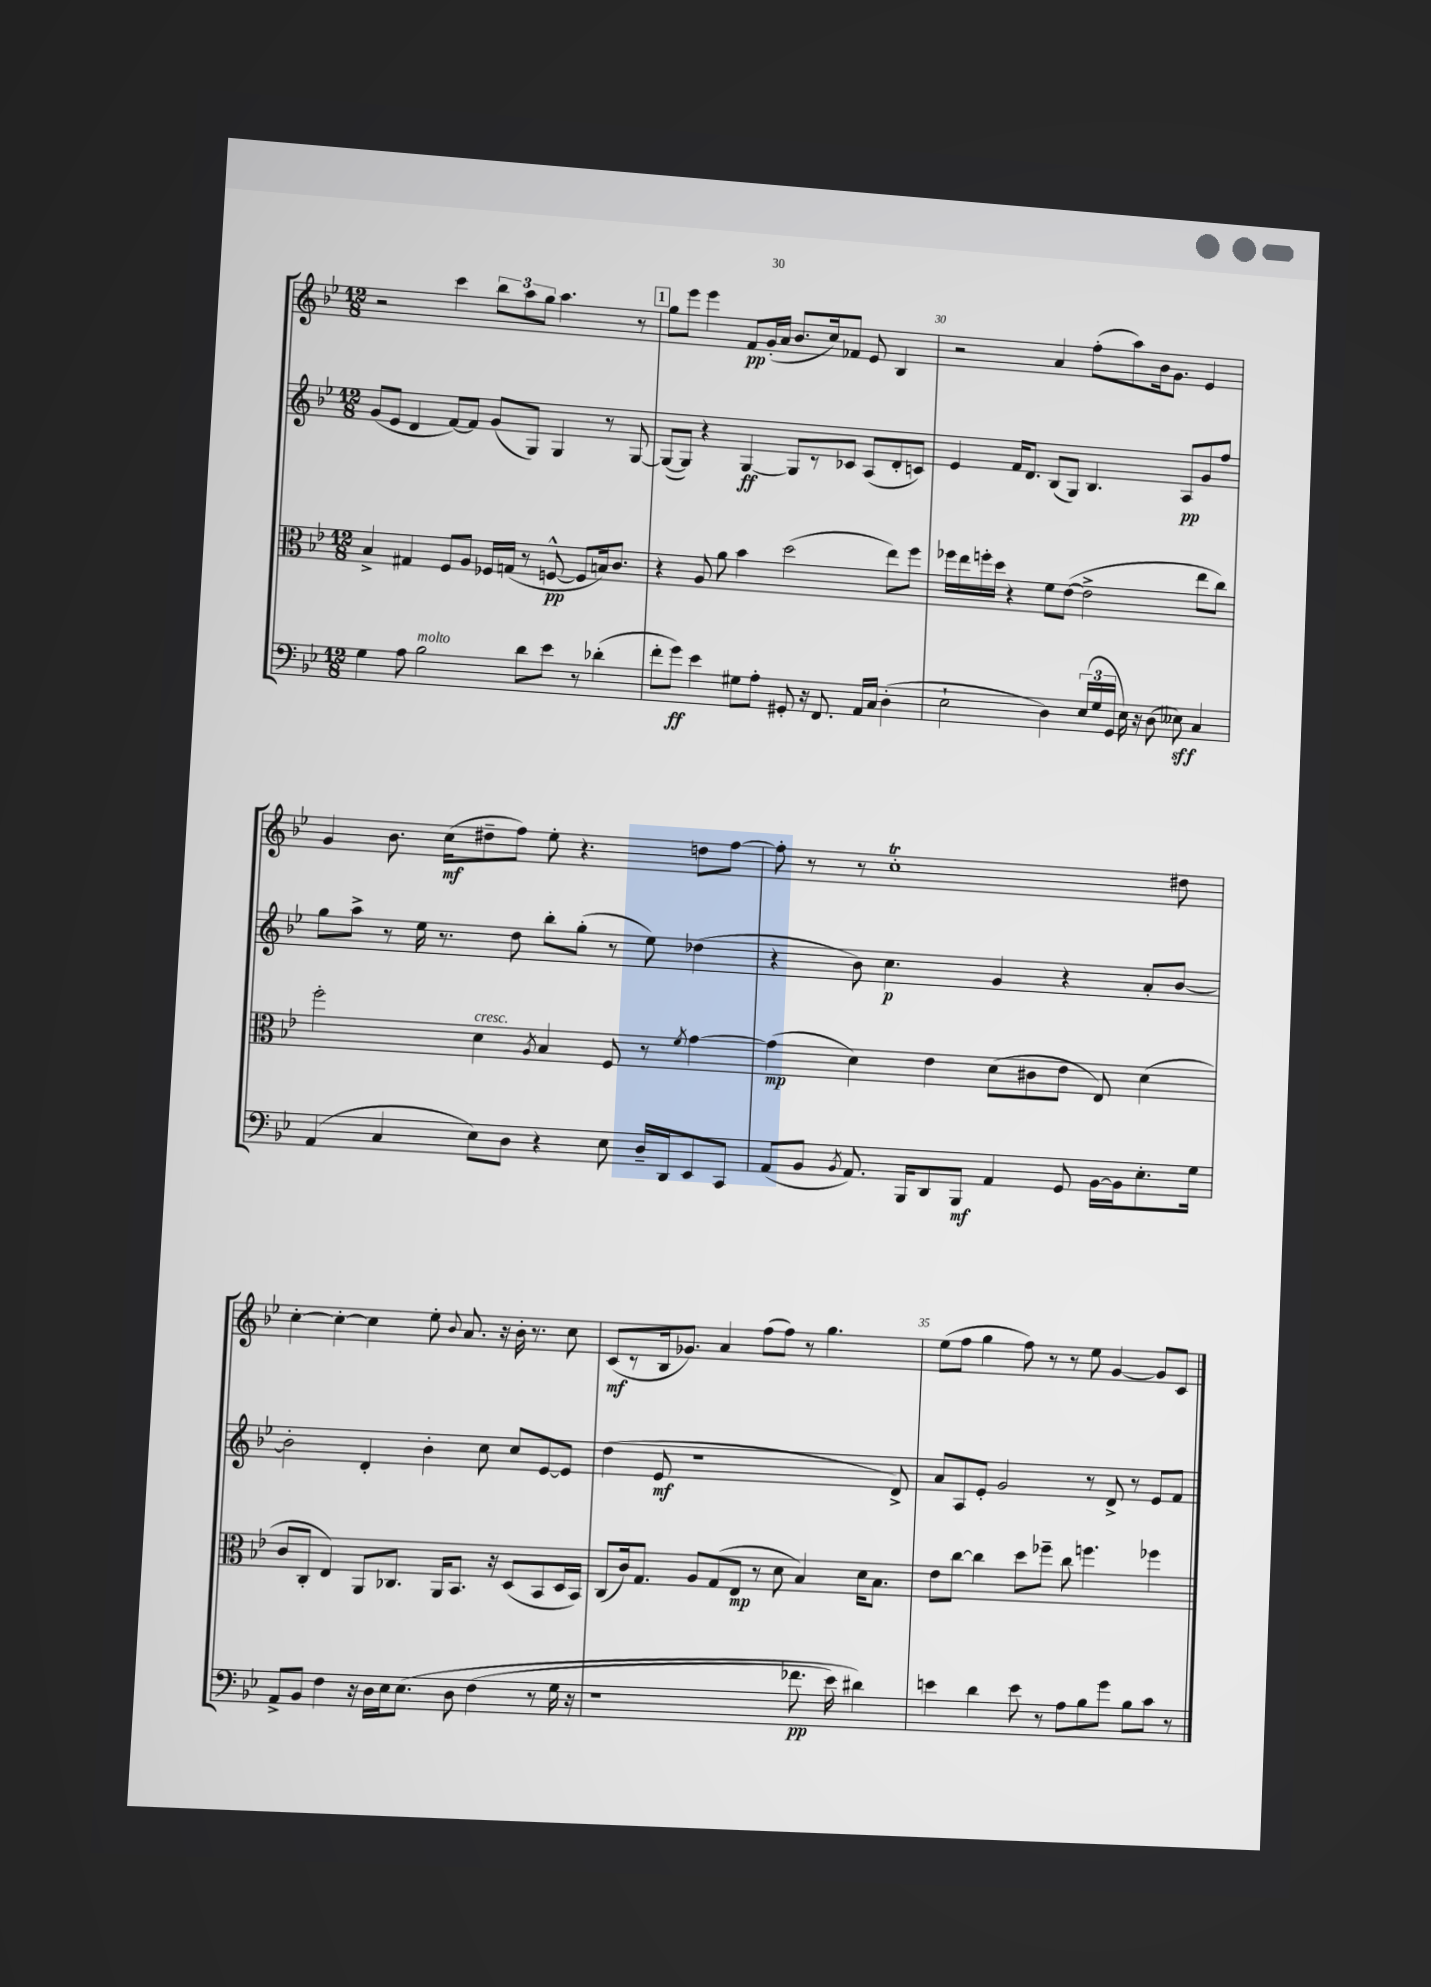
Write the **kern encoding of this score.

**kern	**dynam	**kern	**dynam	**kern	**dynam	**kern	**dynam
*part4	*part4	*part3	*part3	*part2	*part2	*part1	*part1
*staff4	*staff4	*staff3	*staff3	*staff2	*staff2	*staff1	*staff1
*clefF4	*	*clefC3	*	*clefG2	*	*clefG2	*
*k[b-e-]	*	*k[b-e-]	*	*k[b-e-]	*	*k[b-e-]	*
*M12/8	*	*M12/8	*	*M12/8	*	*M12/8	*
=28	=28	=28	=28	=28	=28	=28	=28
4G\	.	4B-^/	.	(8g/L	.	2r	.
.	.	.	.	8e-/J	.	.	.
8A\	.	4G#X/	.	4d/	.	.	.
!LO:TX:a:i:t=molto	!	!	!	!	!	!	!
2B-\	.	.	.	.	.	.	.
.	.	8F/L	.	[8f/L)	.	4ccc\	.
.	.	8A/J	.	8f/J]	.	.	.
.	.	16F-X/LL	.	(8g/L	.	12bb-\L	.
.	.	(16Gn/JJ	.	.	.	.	.
.	.	.	.	.	.	12aa\	.
8d\L	.	8r	.	8G/J)	.	.	.
.	.	.	.	.	.	12gg\J	.
8e-\J	.	[8Fn^^/	pp	4G/	.	4.aa\	.
8r	.	8F/L]	.	.	.	.	.
(4d-X'\	.	16Bn/k)	.	8r	.	.	.
.	.	8.c/J	.	.	.	.	.
.	.	.	.	[8G/	.	8r	.
!!LO:REH:place=s1:t=1
=29	=29	=29	=29	=29	=29	=29	=29
8f'\L	.	4r	.	(8G/L_	.	8gg\L	.
8g\J)	ff	.	.	8G/J])	.	8eee-\J	.
4e-\	.	8A/	.	4r	.	4eee-\	.
.	.	8a\	.	.	.	.	.
8G#X\L	.	4b-\	.	[4G/	ff	8f/L	pp
8A'\J	.	.	.	.	.	(16g'/L	.
.	.	.	.	.	.	16a/JJ	.
8GG#X'/	.	(2dd\	.	8G/L]	.	8.b-/L	.
16r	.	.	.	8r	.	.	.
8.FF/	.	.	.	.	.	16cc/k)	.
.	.	.	.	8c-X/J	.	8f-X/J	.
16AA/LL	.	.	.	(8A/L	.	8e-/	.
16C/JJ	.	.	.	.	.	.	.
(4D'\	.	8ee-\L)	.	8d'/	.	4B-/	.
.	.	8ff\J	.	8cn/J)	.	.	.
=30	=30	=30	=30	=30	=30	=30	=30
2E-`\	.	16ff-X\LL	.	4e-/	.	2r	.
.	.	16ee-\	.	.	.	.	.
.	.	16ffn'\	.	.	.	.	.
.	.	16dd\JJ	.	.	.	.	.
.	.	4r	.	16f/KL	.	.	.
.	.	.	.	8.d/J	.	.	.
4D\)	.	8f\L	.	(8B-/L	.	4a/	.
.	.	([8e-\J	.	8G/J)	.	.	.
(24E-/LL	.	2e-^\]	.	4.B-/	.	(8ff'\L	.
24G/	.	.	.	.	.	.	.
24GG/JJ	.	.	.	.	.	.	.
16E-\)	.	.	.	.	.	8aa\)	.
16r	.	.	.	.	.	.	.
(8D\	.	.	.	.	.	16b-\k	.
.	.	.	.	.	.	8.g\J	.
8E--X\)	sff	.	.	8A/L	pp	.	.
4C/	.	8ee-\L	.	8g/	.	4e-/	.
.	.	8cc\J)	.	8ff/J	.	.	.
!!LO:LB:g=z
=31	=31	=31	=31	=31	=31	=31	=31
(4AA/	.	2ff'\	.	8gg\L	.	4g/	.
.	.	.	.	8aa^\J	.	.	.
4C/	.	.	.	8r	.	8.b-\	.
.	.	.	.	16ee-\	.	.	.
.	.	.	.	8.r	.	(16cc\KL	mf
!	!	!LO:TX:a:i:t=cresc.	!	!	!	!	!
8E-\L)	.	4d\	.	.	.	8dd#X~\	.
8D\J	.	.	.	8dd\	.	8ff\J)	.
.	.	8qA/	.	.	.	.	.
4r	.	4B-/	.	8bb-'\L	.	8ee-'\	.
.	.	.	.	(8gg'\J	.	4.r	.
8E-\	.	8F/	.	8r	.	.	.
16D~/LL	.	8r	.	8ee-\)	.	.	.
16DD/J	.	.	.	.	.	.	.
.	.	8qf/	.	.	.	.	.
8EE-/	.	[4g\	.	(4dd-X\	.	8ddn\L	.
8CC/J	.	.	.	.	.	[8ff\J	.
=32	=32	=32	=32	=32	=32	=32	=32
(8AA/L	.	(4g\]	mp	4r	.	8ff'\]	.
8BB-/J	.	.	.	.	.	8r	.
8qBB-/	.	.	.	.	.	.	.
8.AA/)	.	4d\)	.	8b-\)	.	8r	.
.	.	.	.	4.cc\	p	1ccT'	.
16BBB-/KL	.	.	.	.	.	.	.
8DD/	.	4e-\	.	.	.	.	.
8BBB-/J	mf	.	.	.	.	.	.
4AA/	.	(8d\L	.	4g/	.	.	.
.	.	8c#X\	.	.	.	.	.
8GG/	.	8e-\J	.	4r	.	.	.
[16BB-\LL	.	8E-/)	.	.	.	.	.
16BB-\J]	.	.	.	.	.	.	.
8.E-'\	.	(4d\	.	8a'/L	.	.	.
.	.	.	.	[8b-/J	.	8dd#X\	.
16G\Jk	.	.	.	.	.	.	.
!!LO:LB:g=z
=33	=33	=33	=33	=33	=33	=33	=33
8AA^/L	.	8c/L	.	2b-'\]	.	[4cc'\	.
8BB-/J	.	8C'/J	.	.	.	.	.
4F\	.	4E-/)	.	.	.	4cc'\_	.
16r	.	8AA/L	.	4d'/	.	4cc\]	.
16D\LL	.	.	.	.	.	.	.
16E-\J	.	8.C-X/J	.	.	.	.	.
(8.E-\J	.	.	.	.	.	.	.
.	.	.	.	4b-'\	.	8ee-'\	.
.	.	16AA/KL	.	.	.	.	.
.	.	.	.	.	.	8qqb-/	.
8D\	.	8.BB-/J	.	.	.	8.a/	.
(4F\	.	.	.	8cc\	.	.	.
.	.	16r	.	.	.	16r	.
.	.	(8D/L	.	8cc/L	.	16b-'\	.
.	.	.	.	.	.	8.r	.
8r	.	8BB-/	.	[8e-/	.	.	.
16G\	.	16D/L	.	8e-/J]	.	8cc\	.
16r	.	16BB-/JJ)	.	.	.	.	.
=34	=34	=34	=34	=34	=34	=34	=34
1r	.	(8C/L	.	(4dd\	.	(8c/L	mf
.	.	16c/k)	.	.	.	8r	.
.	.	8.G/J	.	.	.	.	.
.	.	.	.	8e-/	mf	16B-/k	.
.	.	.	.	.	.	8.g-X/J)	.
.	.	8A/L	.	1r	.	.	.
.	.	(8G/	.	.	.	4a/	.
.	.	8E-/J	mp	.	.	.	.
.	.	8r	.	.	.	(8ff\L	.
.	.	8d\	.	.	.	8ff\J)	.
8.f-X\	pp	4B-/)	.	.	.	8r	.
.	.	.	.	.	.	4.gg\	.
16e-\)	.	.	.	.	.	.	.
4d#X\)	.	16d\KL	.	.	.	.	.
.	.	8.B-\J	.	.	.	.	.
.	.	.	.	8d^/)	.	.	.
=35	=35	=35	=35	=35	=35	=35	=35
4en\	.	8e-\L	.	8a/L	.	(8ee-\L	.
.	.	[8cc\J	.	8A/	.	8ff\J	.
4d\	.	4cc\]	.	8e-'/J	.	4gg\	.
.	.	.	.	2g/	.	.	.
8e\	.	8dd\L	.	.	.	8ff\)	.
8r	.	8ff-X~\J	.	.	.	8r	.
8A\L	.	8cc\	.	.	.	8r	.
8B-\	.	4.ffn\	.	8r	.	8ee-\	.
8g\J	.	.	.	8d^/	.	[4g/	.
8B-\L	.	.	.	8r	.	.	.
8c\J	.	4ff-X\	.	8e-/L	.	8g/L]	.
8r	.	.	.	8f/J	.	8c/J	.
==	==	==	==	==	==	==	==
*-	*-	*-	*-	*-	*-	*-	*-
